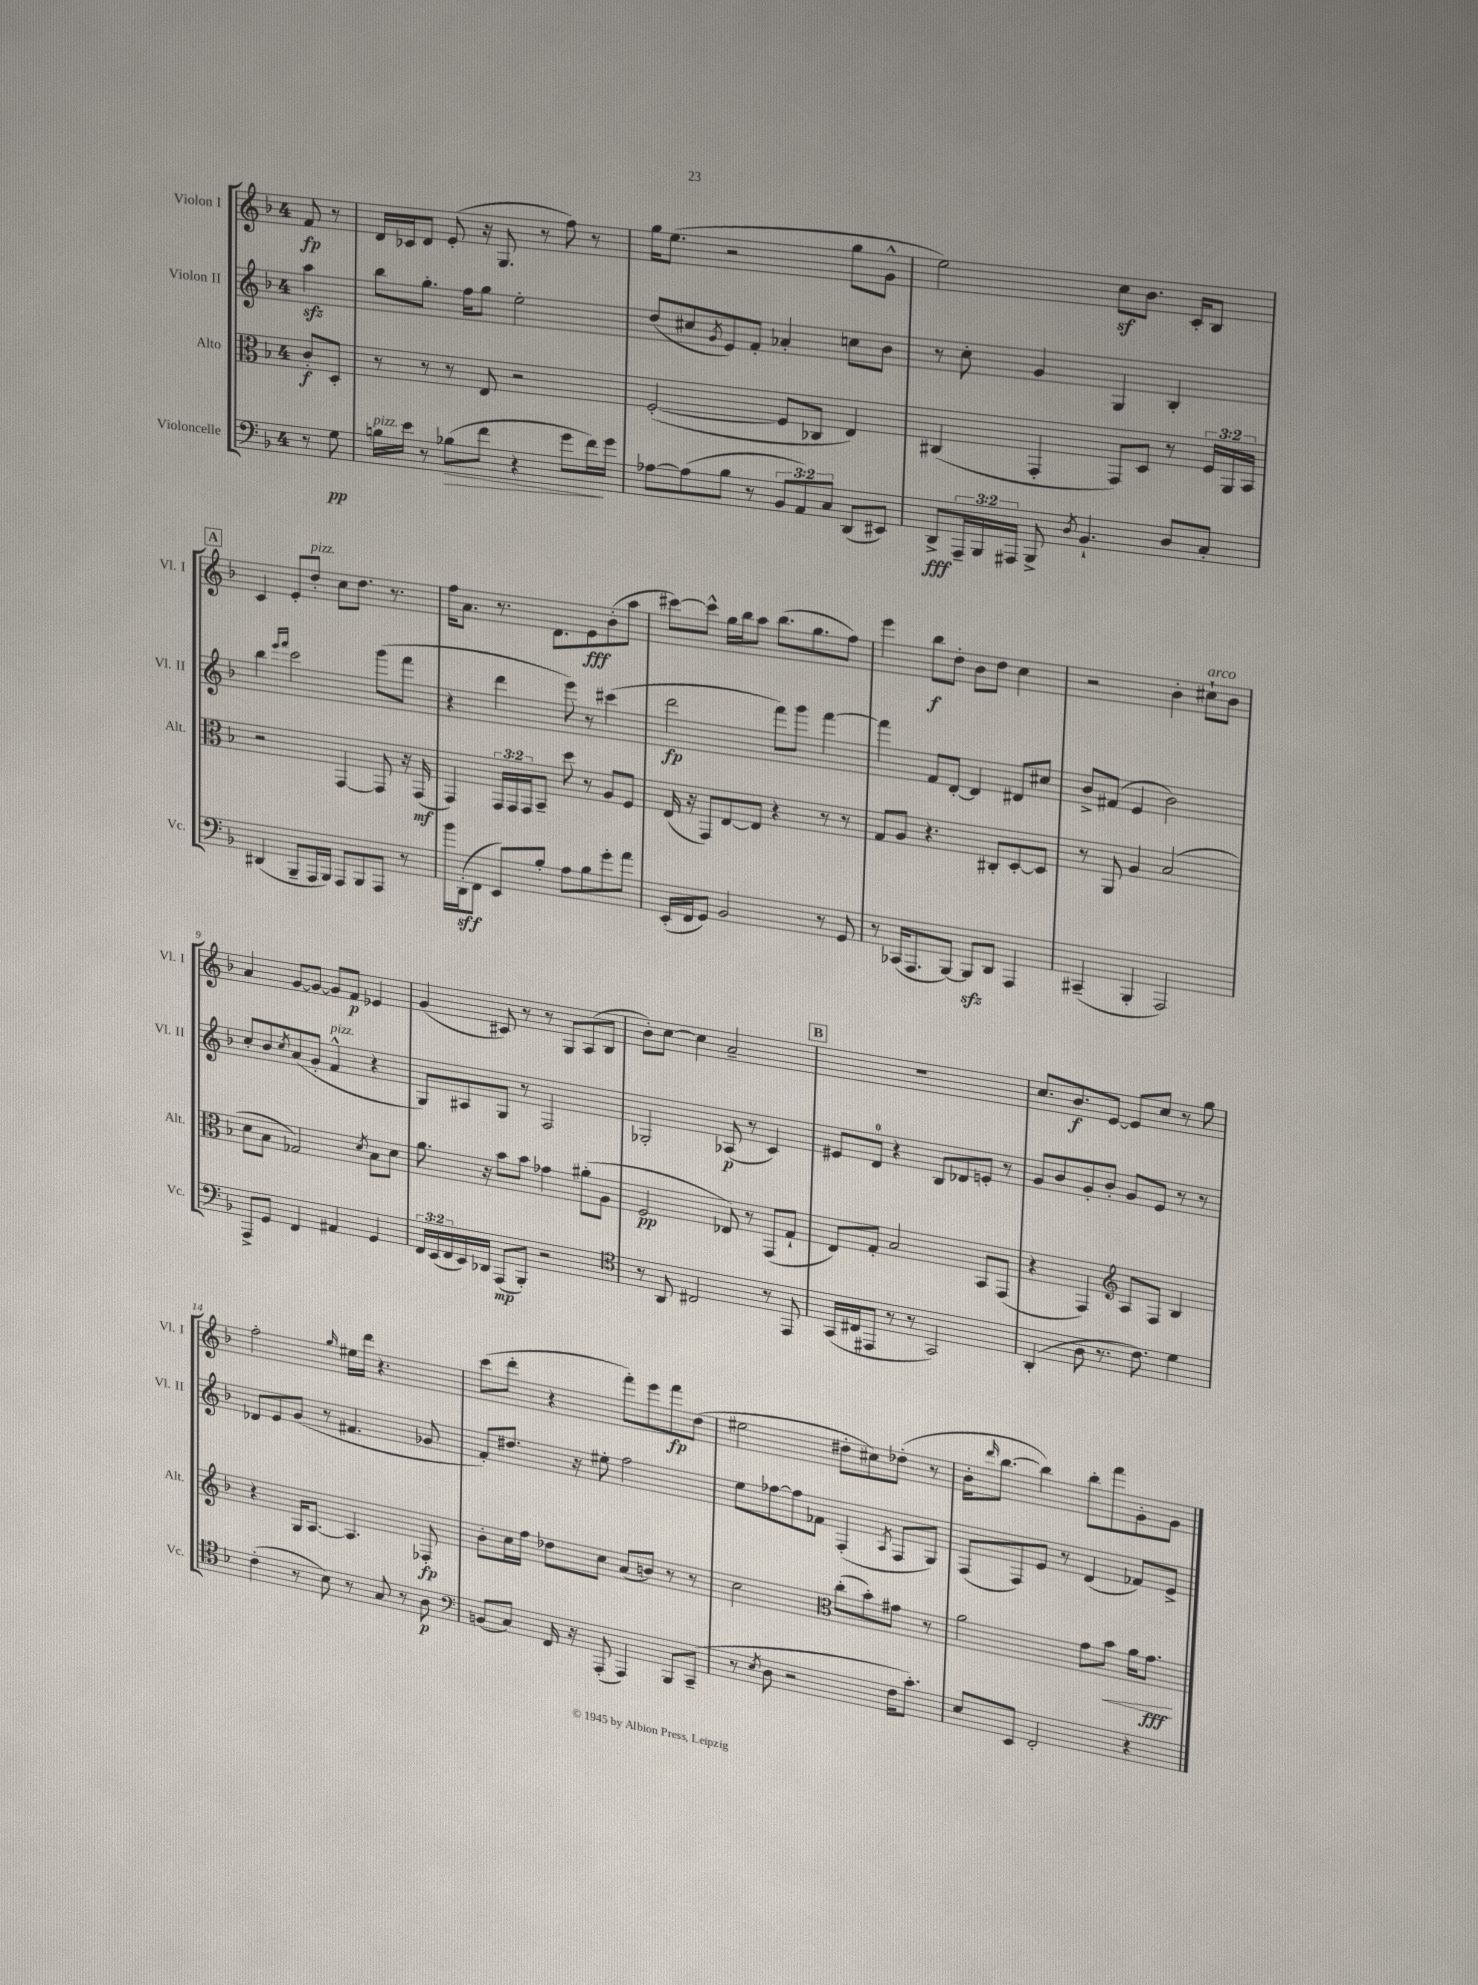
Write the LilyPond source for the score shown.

<<
\new StaffGroup <<
\new Staff = "s0" \with { instrumentName = "Violon I" shortInstrumentName = "Vl. I" } {
    \clef treble \key f \major \once \override Staff.TimeSignature.style = #'single-digit \time 4/4 \partial 4
    f'8\fp r8 |
    d'16 ces'16 d'8 e'8-.( r16 g8. r8 f''8) r8 |
    g''16 e''8.( r2 g''8 g'8-^ |
    e''2) c''8\sf bes'8. c'16-. bes8 |
    \mark \markup { \box "A" } c'4 e'8-. d''8-.^\markup { \italic "pizz." } c''8 d''8. r8. |
    f''16 a'8. r8. d'8. e'8\fff bes'8-.( a''8 |
    cis'''8~) cis'''8-^ g''16 bes''16 a''8 bes''8.( g''8. f''8) |
    e'''4 bes''8\f d''8-. bes'8 d''8 c''4 |
    r2 bes'4-. cis''8-!^\markup { \italic "arco" } bes'8 |
    a'4 g'8~ g'8~ g'8 f'8\p ees'4 |
    g'4( cis'8) r8 r8 g8 a8( bes8 |
    bes'8-.) c''8~ c''4 a'2-- |
    \mark \markup { \box "B" } R1 |
    c''8. bes'8.\f e'8~ e'8 c''8 r8 g''8 |
    f''2-. \grace { g''16 } eis''16 d'''16 r4. |
    c'''8( d'''8-. r4 f'''8-.) e'''8 f'''8\fp d''8( |
    eis''2 dis''8-. cis''8) des''8-.( r8 |
    bes'16-. \grace { d'''16 } bes''8.~ bes''4) bes''8-. f'''8 g'8-. g'8 \bar "|." |
}
\new Staff = "s1" \with { instrumentName = "Violon II" shortInstrumentName = "Vl. II" } {
    \clef treble \key f \major \once \override Staff.TimeSignature.style = #'single-digit \time 4/4 \partial 4
    a''4\sfz |
    bes''8 g''8.-. f''16 g''8 e''2-. |
    d''8( cis''8 \acciaccatura { g'8 } e'8) f'8-. aes'4-. c''8 bes'8 |
    r8 c''8-. g'4 g4 bes4-. |
    \mark \markup { \box "A" } bes''4 \grace { e'''16 f'''16 } c'''2 g'''8( f'''8 |
    r4 d'''4 e'''8) r8 cis'''4( |
    d'''2\fp f'''8) g'''8 f'''4~ |
    f'''4 f'8 d'8~-. d'4 dis'8 cis''8 |
    bes'8-> fis'8( e'4 bes'2) |
    c''8-. bes'8 \acciaccatura { c''8 } a'8( g'8-. f'4-^^\markup { \italic "pizz." } r4 |
    g8) ais8 g8 r8 f2 |
    ges2-. aes8\p( r8 c'4) |
    \mark \markup { \box "B" } eis'8 d'8-0 r4 bes8 des'8 e'8-. r8 |
    g'8 bes'8 g'8-. bes'8-. g'8 e'8 r8 r8 |
    des'8 e'8 g'8( r8 fis'4. ges'8 |
    f'8-.) dis''8. r16 eis''8-. f''2 |
    e''8 fes''8~ fes''8 fes'8 f4-.( \acciaccatura { a8 } f8 g8) |
    f8( f8) e'8 r8 d'4( fes'8) e'8-> \bar "|." |
}
\new Staff = "s2" \with { instrumentName = "Alto" shortInstrumentName = "Alt." } {
    \clef alto \key f \major \once \override Staff.TimeSignature.style = #'single-digit \time 4/4 \override Staff.TupletNumber.text = #tuplet-number::calc-fraction-text \partial 4
    c'8-.\f d8-. |
    r8 r8 r8 e8 r2 |
    f2~-.( f8 ces8 e4) |
    cis4( g,4-. g,8) d8 r8 \tuplet 3/2 { f16 a,16 bes,16 } |
    \mark \markup { \box "A" } r2 g,4~ g,8 r16 g,16\mf( |
    g,4) \tuplet 3/2 { g,16 g,16 g,16 } bes,8-- d''8 r8 a8 f8 |
    e16( r16 g,8) e8~ e8 r4 r8 r8 |
    g8 a8 r4. cis8-. d8~-. d8 |
    r8 a,8 a4 bes2( |
    d'8 bes8 ges2) \acciaccatura { d'8 } bes8 d'8 |
    a'8. r16 bes'8 bes'8 ges'4 ais'8-.( a8 |
    f2\pp ees8) r8 g,8( g8-! |
    \mark \markup { \box "B" } e8) g8-. bes2 bes,8 g,8( |
    r4 g,4) \clef treble a8 f8 bes4 |
    r4 g16 a8.~ a4. fes8-.\fp |
    bes'8-. c''16 f''16 des''8 c''8 a'8( b'8) r8 r8 |
    c''2 \clef alto c''8-.( bes'8-.) gis'8 r8 |
    a'2 g'8 bes'8\< a'16 g'8.\fff\! \bar "|." |
}
\new Staff = "s3" \with { instrumentName = "Violoncelle" shortInstrumentName = "Vc." } {
    \clef bass \key f \major \once \override Staff.TimeSignature.style = #'single-digit \time 4/4 \override Staff.TupletNumber.text = #tuplet-number::calc-fraction-text \partial 4
    r8 g8\pp |
    b16^\markup { \italic "pizz." } e'16 r8 bes8\>( f'8 r4 g'8 f'16\!) g'16 |
    aes8~ aes8( bes8 r8 \tuplet 3/2 { bes,8 a,8) c8 } d,8( eis,8) |
    d,8->\fff \tuplet 3/2 { a,,16-- bes,,16 ais,,16 } bes,,8-> \acciaccatura { d8 } bes,4.-! d8 c8-. |
    \mark \markup { \box "A" } dis,4( bes,,8-- a,,16 bes,,16) a,,8 bes,,8 a,,8 r8 |
    bes'16 d,16-.\sff( f,8 e,8) bes8-. a8 bes8 g'8-. a'8 |
    e,16-.( f,16 g,8) bes,2 r8 g,8 |
    r8 ces,16( a,,8. bes,,8~) bes,,8\sfz d,8 a,,4 |
    cis,4--( bes,,4-. a,,2) |
    a,,8-> g,8 f,4 ais,4 g,4 |
    \tuplet 3/2 { f,16 e,16( f,16 } e,16) des,16 a,,8\mp( bes,,8-.) r2 |
    \clef tenor r8 a,8 cis2 r8 e,8 |
    \mark \markup { \box "B" } g,16( cis16 eis,8 r8 r8 g,2) |
    a,4-.( a8 r8. c'8.) d'4 |
    c'4-.( r8 bes8) r8 g8 r8 a8\p |
    \clef bass b,8( c8) f,16 r16 a,,8-.( a,,4) bes,,8 c,8--( |
    r8 \acciaccatura { e8 } d8 r2 f16 c'8.-.) |
    e8 e,8 f,2-. r4 \bar "|." |
}
>>
>>
